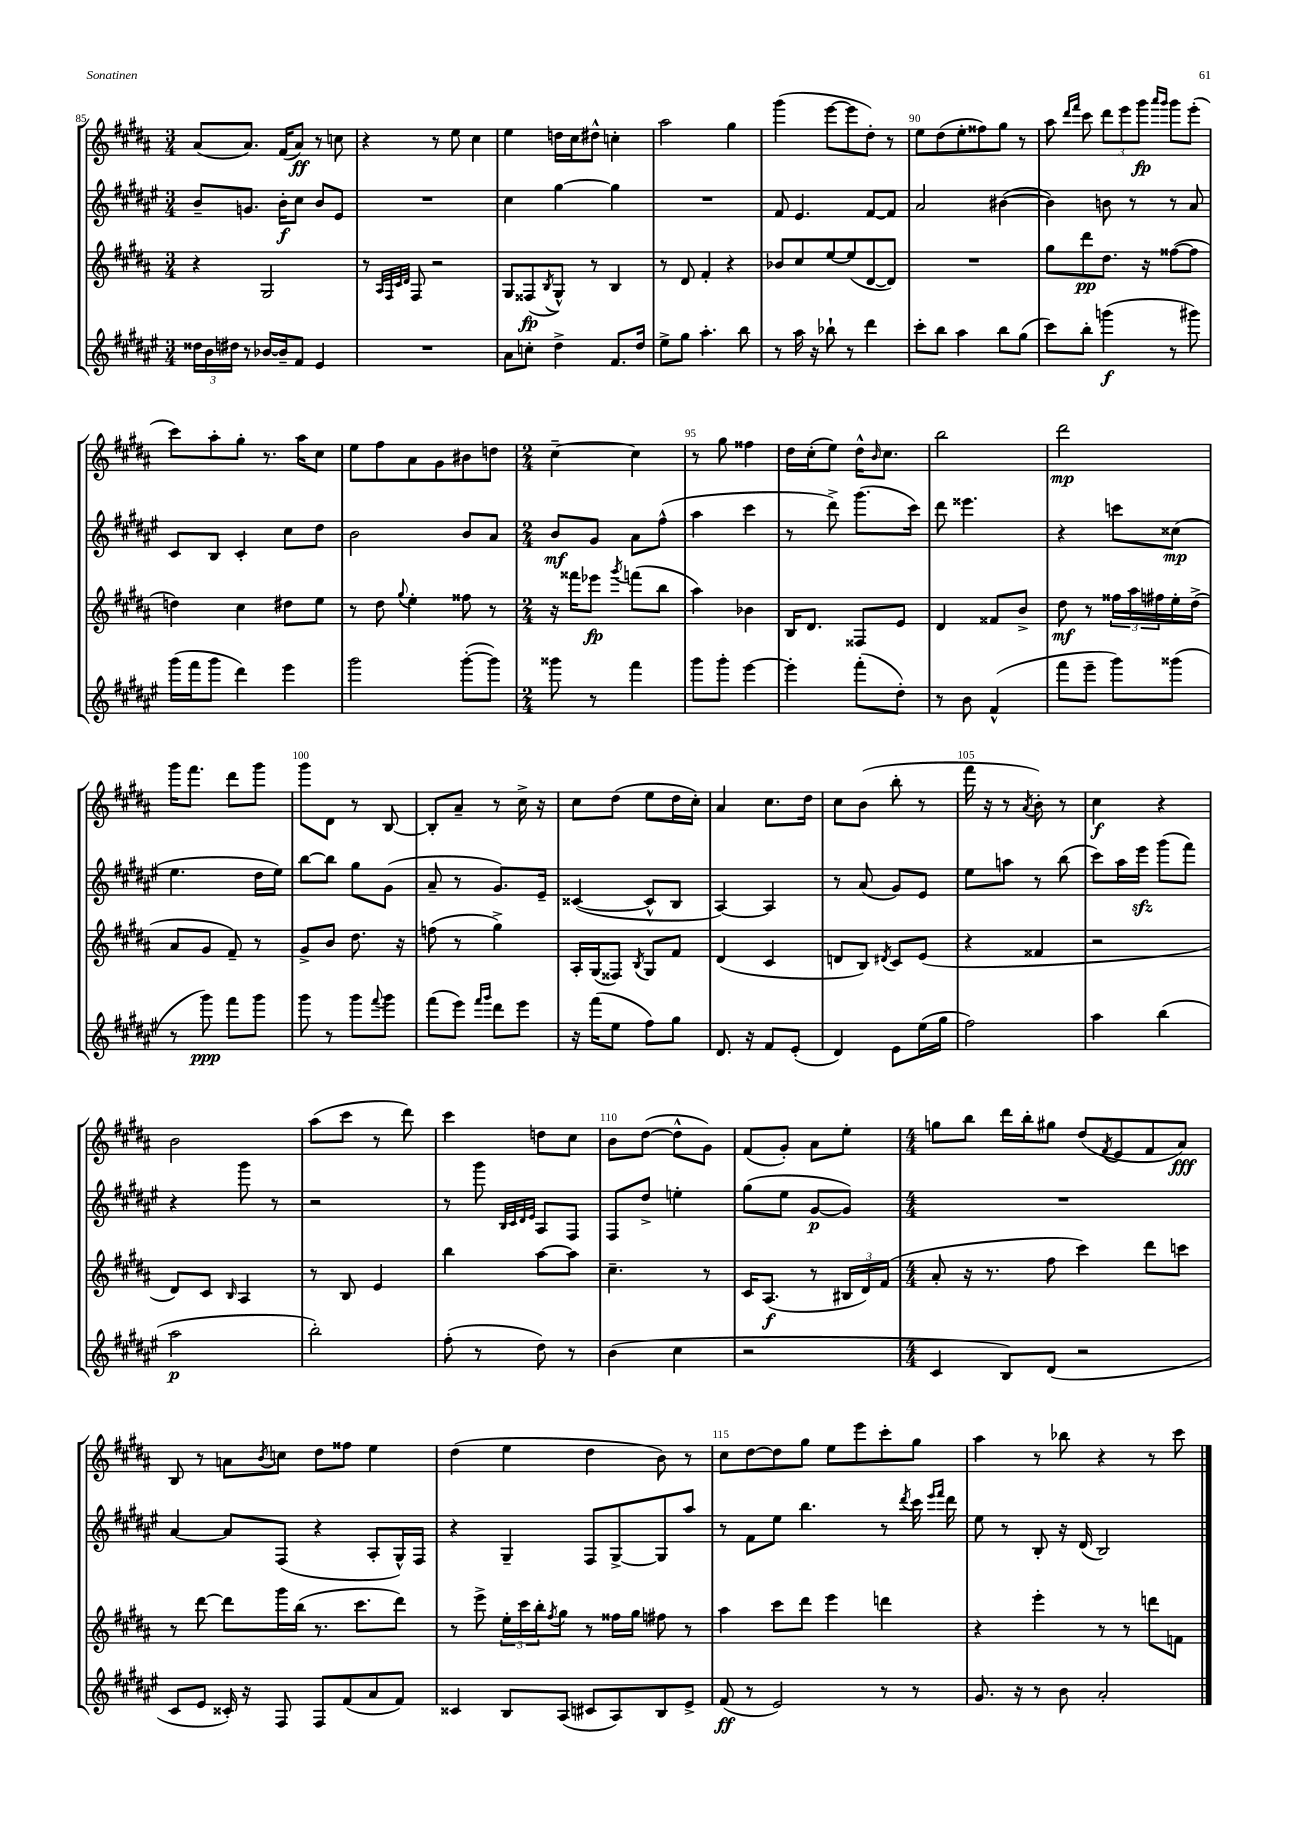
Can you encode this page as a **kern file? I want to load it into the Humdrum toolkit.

**kern	**kern	**kern	**kern
*staff4	*staff3	*staff2	*staff1
*clefG2	*clefG2	*clefG2	*clefG2
*k[f#c#g#d#a#e#]	*k[f#c#g#d#a#]	*k[f#c#g#d#a#e#]	*k[f#c#g#d#a#]
*M3/4	*M3/4	*M3/4	*M3/4
24dd##	4r	8b~	(8a#
24b	.	.	.
24dd#	.	.	.
8r	.	8.g	8.a#)
[16b-	2G#	.	.
16b-~]	.	16b'	(16f#
8f#	.	8cc#	8a#)
4e#	.	8b	8r
.	.	8e#	8cc
=	=	=	=
2.r	8r	2.r	4r
.	32qqA#	.	.
.	32qqF#	.	.
.	32qqc#	.	.
.	32qqd#	.	.
.	8F#	.	.
.	2r	.	8r
.	.	.	8ee
.	.	.	4cc#
=	=	=	=
8a#	8G#	4cc#	4ee
8cc'	(8F##	.	.
.	8qB	.	.
4dd#^	8G#^^)	[4gg#	16dd
.	.	.	16cc#
.	8r	.	8dd#^^
8.f#	4B	4gg#]	4cc'
16dd#	.	.	.
=	=	=	=
8ee#^	8r	2.r	2aa#
8gg#	8d#	.	.
4.aa#'	4f#'	.	.
.	4r	.	4gg#
8bb	.	.	.
=	=	=	=
8r	8b-	8f#	(4ggg#
16aa#	8cc#	4.e#	.
16r	.	.	.
8bb-`	[8ee	.	[8eee
8r	(8ee]	.	8eee]
4ddd#	[8d#	[8f#	8dd#')
.	8d#])	8f#]	8r
=	=	=	=
8ccc#'	2.r	2a#	8ee
8bb	.	.	(8dd#
4aa#	.	.	8ee'
.	.	.	8ff##)
8bb	.	([4b#	8gg#
(8gg#	.	.	8r
=	=	=	=
8ccc#)	8gg#	4b#])	8aa#
.	.	.	16qqddd#
.	.	.	16qqfff#
8bb'	8ddd#	.	8ccc#
(4ggg	8.dd#	8b	12ddd#
.	.	.	12eee
.	.	8r	.
.	.	.	12ggg#
.	16r	.	.
.	.	.	16qqaaa#
.	.	.	16qqggg#
8r	([8ff##	8r	8ggg#
8ggg#)	8ff##]	8a#	(8eee'
=	=	=	=
(16ggg#	4dd)	8c#	8ccc#)
16fff#	.	.	.
8ggg#	.	8B	8aa#'
4ddd#)	4cc#	4c#'	8gg#'
.	.	.	8.r
4eee#	8dd#	8cc#	.
.	.	.	16aa#
.	8ee	8dd#	8cc#
=	=	=	=
2ggg#	8r	2b	8ee
.	8dd#	.	8ff#
.	8qqgg#	.	.
.	4ee'	.	8a#
.	.	.	8g#
([8ggg#'	8ff##	8b	8b#
8ggg#])	8r	8a#	8dd
=	=	=	=
*M2/4	*M2/4	*M2/4	*M2/4
8ggg##	16r	8b	[4cc#~
.	16fff##	.	.
8r	8eee-	8g#	.
.	8qggg#	.	.
4fff#	(8fff	8a#	4cc#]
.	8bb	(8ff#^^	.
=	=	=	=
8ggg#	4aa#)	4aa#	8r
8ggg#'	.	.	8gg#
[4eee#	4b-	4ccc#	4ff##
=	=	=	=
4eee#']	16B	8r	16dd#
.	8.d#	.	(16cc#'
.	.	8ddd#^)	8ee)
(8fff#'	8F##	(8.ggg#	16dd#^^
.	.	.	16qqb
.	.	.	8.cc#
8dd#')	8e	.	.
.	.	16ccc#)	.
=	=	=	=
8r	4d#	8ddd#	2bb
8b	.	4.eee##	.
(4f#^^	8f##	.	.
.	8b^	.	.
=	=	=	=
8fff#	8dd#	4r	2ddd#
8eee#~	8r	.	.
8ggg#)	24ff##	8ccc	.
.	24aa#	.	.
.	24ff#	.	.
(8ggg##	16ee'	(8cc##	.
.	(16dd#^	.	.
=	=	=	=
8r	8a#	4.ee#	16ggg#
.	.	.	8.fff#
8ggg#)	8g#	.	.
8fff#	8f#~)	.	8ddd#
8ggg#	8r	16dd#	8ggg#
.	.	16ee#)	.
=	=	=	=
8ggg#	8g#^	[8bb	8ggg#
8r	8b	8bb]	8d#
8ggg#	8.dd#	8gg#	8r
8qqfff#	.	.	.
8ggg#	.	(8g#	[8B
.	16r	.	.
=	=	=	=
(8fff#	(8ff	8a#~	8B']
8eee#)	8r	8r	8a#~
16qqfff#	.	.	.
16qqggg#	.	.	.
8ddd#	4gg#^)	8.g#)	8r
8eee#	.	.	16cc#^
.	.	16e#~	16r
=	=	=	=
16r	16A#'	([4c##	8cc#
(16fff#	(16G#	.	.
8ee#	8F##)	.	(8dd#
.	8qB	.	.
8ff#)	8G#	8c##^^]	8ee
8gg#	8f#	8B	16dd#
.	.	.	16cc#')
=	=	=	=
8.d#	(4d#	[4A#)	4a#
16r	.	.	.
8f#	4c#	4A#]	8.cc#
(8e#'	.	.	.
.	.	.	16dd#
=	=	=	=
4d#)	8d	8r	8cc#
.	8B)	(8a#	(8b
.	8qd#	.	.
8e#	8c#	8g#)	8bb'
(16ee#	(8e	8e#	8r
16gg#	.	.	.
=	=	=	=
2ff#)	4r	8ee#	16fff#
.	.	.	16r
.	.	8aa	8r
.	.	.	8qa#
.	4f##	8r	8b')
.	.	(8bb	8r
=	=	=	=
4aa#	2r	8ccc#)	4cc#
.	.	16aa#	.
.	.	16eee#	.
(4bb	.	(8ggg#	4r
.	.	8fff#)	.
=	=	=	=
2aa#	8d#)	4r	2b
.	8c#	.	.
.	16qqB	.	.
.	4A#	8ggg#	.
.	.	8r	.
=	=	=	=
2bb')	8r	2r	(8aa#
.	8B	.	8ccc#
.	4e	.	8r
.	.	.	8ddd#)
=	=	=	=
(8ff#'	4bb	8r	4ccc#
8r	.	8ggg#	.
.	.	32qqB	.
.	.	32qqc#	.
.	.	32qqd#	.
.	.	32qqe#	.
8dd#)	[8aa#	8A#	8dd
8r	8aa#]	8F#	8cc#
=	=	=	=
(4b	4.cc#~	8F#	8b
.	.	8dd#^	([8dd#
4cc#	.	4ee'	8dd#^^]
.	8r	.	8g#)
=	=	=	=
2r	16c#	(8gg#	(8f#
.	(8.A#	.	.
.	.	8ee#	8g#')
.	8r	[8g#	8a#
.	24B#	8g#])	8ee'
.	24d#)	.	.
.	(24f#	.	.
=	=	=	=
*M4/4	*M4/4	*M4/4	*M4/4
4c#	8a#'	1r	8gg
.	16r	.	8bb
.	8.r	.	.
8B)	.	.	16ddd#
.	.	.	16bb'
(8d#	8ff#	.	8gg#
2r	4ccc#)	.	(8dd#
.	.	.	8qf#
.	.	.	8e
.	8ddd#	.	8f#
.	8ccc	.	8a#)
=	=	=	=
8c#	8r	[4a#	8B
8e#	[8ddd#	.	8r
16c##')	8ddd#]	8a#]	8a
16r	.	.	.
.	.	.	8qb
8F#	16ggg#	(8F#	8cc
.	(16bb	.	.
8F#	8.r	4r	8dd#
(8f#	.	.	8ff##
.	8.ccc#	.	.
8a#	.	8A#'	4ee
8f#)	8ddd#)	16G#^^)	.
.	.	16F#	.
=	=	=	=
4c##	8r	4r	(4dd#
.	8eee^	.	.
8B	24ee'	4G#~	4ee
.	24ccc#	.	.
.	24bb'	.	.
.	8qff#	.	.
(8A#	8gg#	.	.
8c#	8r	8F#	4dd#
8A#)	16ff##	[8G#^	.
.	16gg#	.	.
8B	8ff#	8G#]	8b)
8e#^	8r	8aa#	8r
=	=	=	=
(8f#	4aa#	8r	8cc#
8r	.	8f#	[8dd#
2e#)	8ccc#	8ee#	8dd#]
.	8ddd#	4.bb	8gg#
.	4eee	.	8ee
.	.	.	8eee
8r	4ddd	8r	8ccc#'
.	.	8qddd#	.
8r	.	16ccc#	8gg#
.	.	16qqeee#	.
.	.	16qqfff#	.
.	.	16ddd#	.
=	=	=	=
8.g#	4r	8ee#	4aa#
.	.	8r	.
16r	.	.	.
8r	4eee'	8B'	8r
8b	.	16r	8bb-
.	.	(16d#	.
2a#'	8r	2B)	4r
.	8r	.	.
.	8ddd	.	8r
.	8f	.	8ccc#
==	==	==	==
*-	*-	*-	*-
